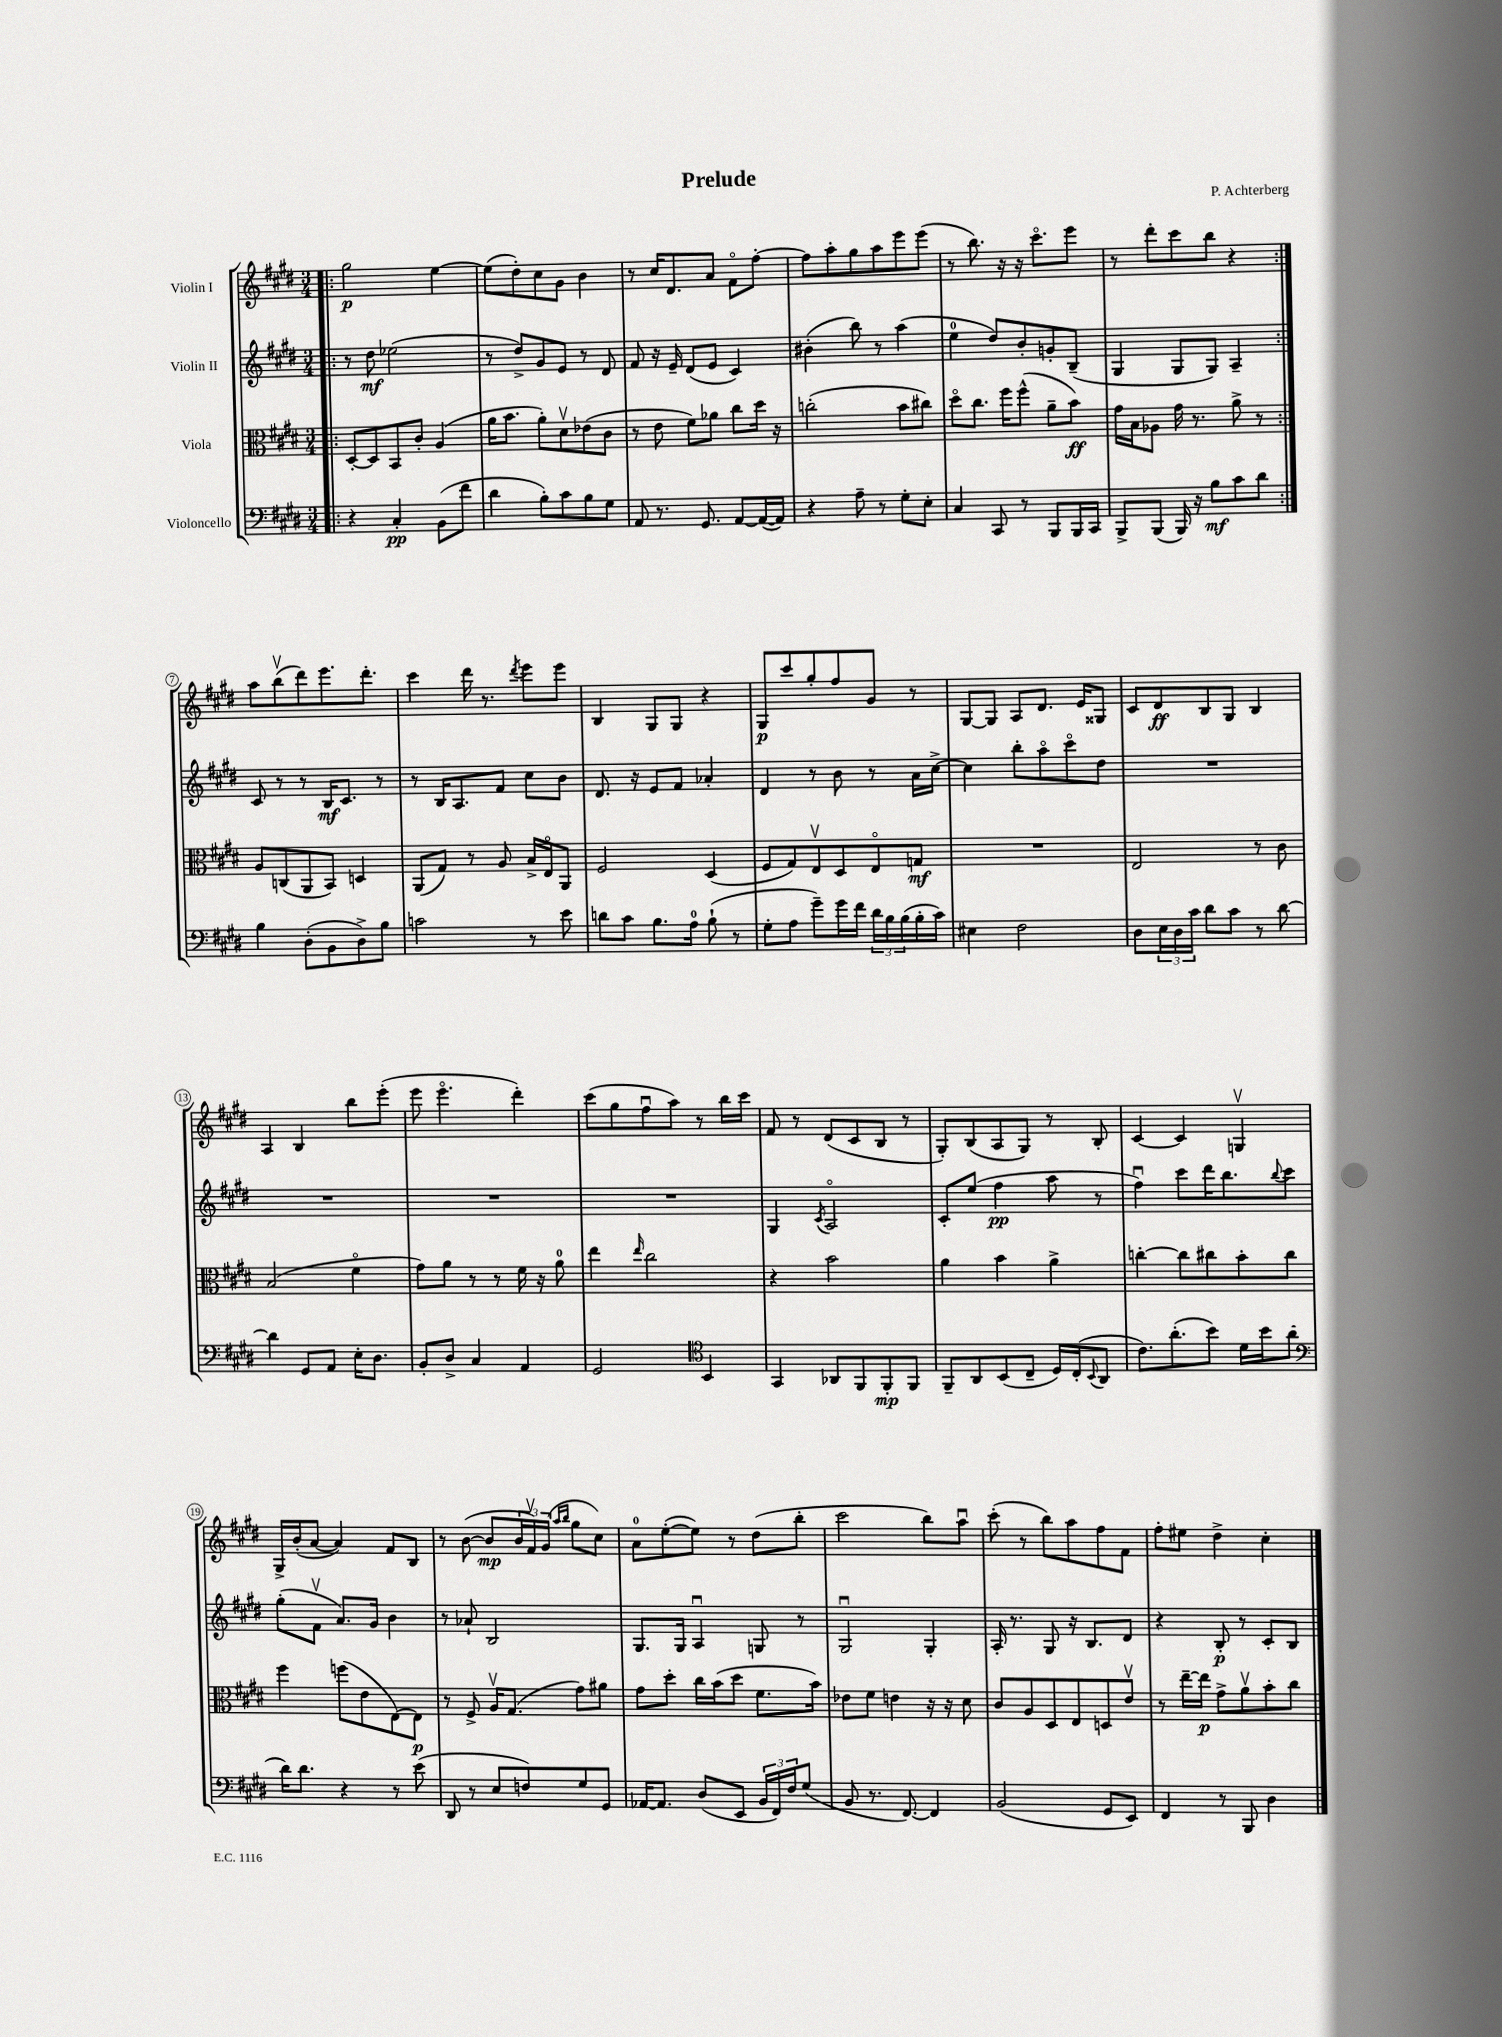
\header { title = "Prelude" composer = "P. Achterberg" }
<<
\new StaffGroup <<
\new Staff = "s0" \with { instrumentName = "Violin I" } {
    \clef treble \key e \major \numericTimeSignature \time 3/4
    \repeat volta 2 { \bar ".|:" gis''2\p e''4~ |
    e''8( dis''8-.) cis''8 gis'8 b'4 |
    r8 cis''16 dis'8. a'8 fis'8\flageolet fis''8~-. |
    fis''8 a''8-. gis''8 a''8 e'''8 e'''8( |
    r8 b''8.) r16 r16 cis'''8.\flageolet e'''8 |
    r8 dis'''8-. cis'''8 b''8 r4 | }
    a''8 b''8\upbow( dis'''8) e'''8. dis'''8.-. |
    cis'''4 dis'''16 r8. \acciaccatura { dis'''8 } e'''8 e'''8 |
    b4 gis8 gis8 r4 |
    gis8\p cis'''8 gis''8-. fis''8 gis'8 r8 |
    gis8~ gis8 a8 dis'8. e'16 gisis8 |
    cis'8 dis'8\ff b8 gis8 b4 |
    a4 b4 b''8 e'''8-.( |
    e'''8 e'''4.\flageolet dis'''4-.) |
    cis'''8( gis''8 fis''8\downbow a''8) r8 b''16 cis'''16 |
    fis'8 r8 dis'8( cis'8 b8 r8 |
    gis8-.) b8( a8 gis8) r8 b8-. |
    cis'4~ cis'4 g4\upbow |
    gis16-> b'16-.( a'8~ a'4) fis'8 b8 |
    r8 b'8~( b'8\mp \tuplet 3/2 { b'16 fis'16\upbow) gis'16( } \grace { a''16 b''16 } gis''8 cis''8) |
    a'8-0 e''8~-.( e''8) r8 dis''8( b''8-. |
    cis'''2 b''8) a''8\downbow |
    cis'''8-.( r8 b''8) a''8 fis''8 fis'8 |
    fis''8-. eis''8 dis''4-> cis''4-. \bar "|." |
}
\new Staff = "s1" \with { instrumentName = "Violin II" } {
    \clef treble \key e \major \numericTimeSignature \time 3/4
    \repeat volta 2 { \bar ".|:" r8 dis''8\mf ees''2( |
    r8 dis''8->) gis'8 e'8 r8 dis'8 |
    fis'8 r16 e'16-- dis'8( e'8 cis'4) |
    bis'4-.( b''8) r8 a''4( |
    e''4-0 dis''8) b'8-. g'8-. b8--( |
    gis4 gis8 gis8) a4-- | }
    cis'8 r8 r8 b16\mf cis'8. r8 |
    r8 b16 a8. fis'8 cis''8 b'8 |
    dis'8. r16 e'8 fis'8 aes'4-. |
    dis'4 r8 b'8 r8 a'16 cis''16~-> |
    cis''4 b''8-. a''8\flageolet cis'''8\flageolet dis''8 |
    R2. |
    R2. |
    R2. |
    R2. |
    gis4 \acciaccatura { cis'8 } a2\flageolet |
    cis'8-. e''8( fis''4\pp a''8 r8 |
    fis''4\downbow) cis'''8 dis'''16 b''8. \appoggiatura { b''8 } cis'''8 |
    gis''8-.( fis'8\upbow a'8.) gis'16 b'4 |
    r8 aes'8-! b2 |
    gis8. gis16 a4\downbow g8 r8 |
    gis2\downbow gis4-. |
    a16-. r8. gis8 r16 b8. dis'8 |
    r4 b8-.\p r8 cis'8-. b8 \bar "|." |
}
\new Staff = "s2" \with { instrumentName = "Viola" } {
    \clef alto \key e \major \numericTimeSignature \time 3/4
    \repeat volta 2 { \bar ".|:" dis8~-. dis8 b,8 cis'8-. a4( |
    a'16 b'8. a'8-.) dis'8\upbow ees'8( cis'8 |
    r8 e'8 fis'8) aes'8 cis''8 dis''16 r16 |
    c''2-.( b'8 cis''8) |
    dis''8\flageolet cis''8. fis''16 fis''8-^( a'8-- b'8\ff) |
    gis'16 b16 aes8 gis'16 r8. a'8-> r8 | }
    a8 c8( a,8 b,8) d4 |
    a,8( gis8) r8 a8 b16-> e16\flageolet a,8 |
    fis2 dis4( |
    fis8 gis8) e8\upbow dis8 e8\flageolet g8\mf |
    R2. |
    e2 r8 cis'8 |
    b2( fis'4\flageolet |
    gis'8) a'8 r8 r8 fis'16 r16 a'8-0 |
    e''4 \grace { e''16 } cis''2 |
    r4 b'2 |
    a'4 b'4 a'4-> |
    c''4~-. c''8 cis''8 b'8-. cis''8 |
    fis''4 f''8( e'8 e8~) e8\p |
    r8 fis8-> a16\upbow gis8.( gis'8) ais'8 |
    gis'8 dis''8-. cis''16 b'16( dis''8 fis'8. b'16) |
    ees'8 fis'8 e'4 r16 r16 dis'8 |
    cis'8 a8 dis8 e8 d8 e'8\upbow |
    r8 e''16~-- e''16\p gis'8-> a'8\upbow b'8-. cis''8 \bar "|." |
}
\new Staff = "s3" \with { instrumentName = "Violoncello" } {
    \clef bass \key e \major \numericTimeSignature \time 3/4
    \repeat volta 2 { \bar ".|:" r4 cis4-.\pp b,8( fis'8 |
    dis'4 b8-.) cis'8 b8 gis8 |
    a,8 r8. gis,8. a,8~ a,16~( a,16) |
    r4 a8-- r8 gis8-. e8-. |
    cis4 cis,8 r8 b,,8 b,,16 cis,16 |
    b,,8-> b,,8( b,,16) r16 b8\mf cis'8 dis'8 | }
    b4 dis8-.( b,8 dis8->) b8 |
    c'2 r8 e'8 |
    d'8 cis'8 b8. a16-0 b8-!( r8 |
    gis8-. a8 gis'8--) gis'16 fis'16 \tuplet 3/2 { dis'16 b16 b16( } b16-. cis'16) |
    eis4 fis2 |
    dis8 \tuplet 3/2 { e16 dis16 cis'16 } dis'8 cis'8 r8 dis'8~ |
    dis'4 gis,8 a,8 e16-. dis8. |
    b,8-. dis8-> cis4 a,4 |
    gis,2 \clef tenor b,4 |
    gis,4 aes,8 fis,8 fis,8-.\mp fis,8 |
    fis,8-- a,8 b,8( cis8-- dis16) cis16-.( \appoggiatura { b,8 } a,8 |
    cis'8.) a'8.-.( b'8) dis'16 b'16 a'8( |
    \clef bass dis'16) dis'8. r4 r8 e'8( |
    dis,8 r8 e8 f8) gis8 gis,8 |
    aes,16~ aes,8. dis8( e,8 \tuplet 3/2 { b,16 fis,16) fis16 } gis8( |
    b,8 r8. fis,8.~) fis,4 |
    b,2( gis,8 e,8) |
    fis,4 r8 b,,8 dis4 \bar "|." |
}
>>
>>
\layout { \context { \Score \override BarNumber.stencil = #(make-stencil-circler 0.1 0.3 ly:text-interface::print) } }
